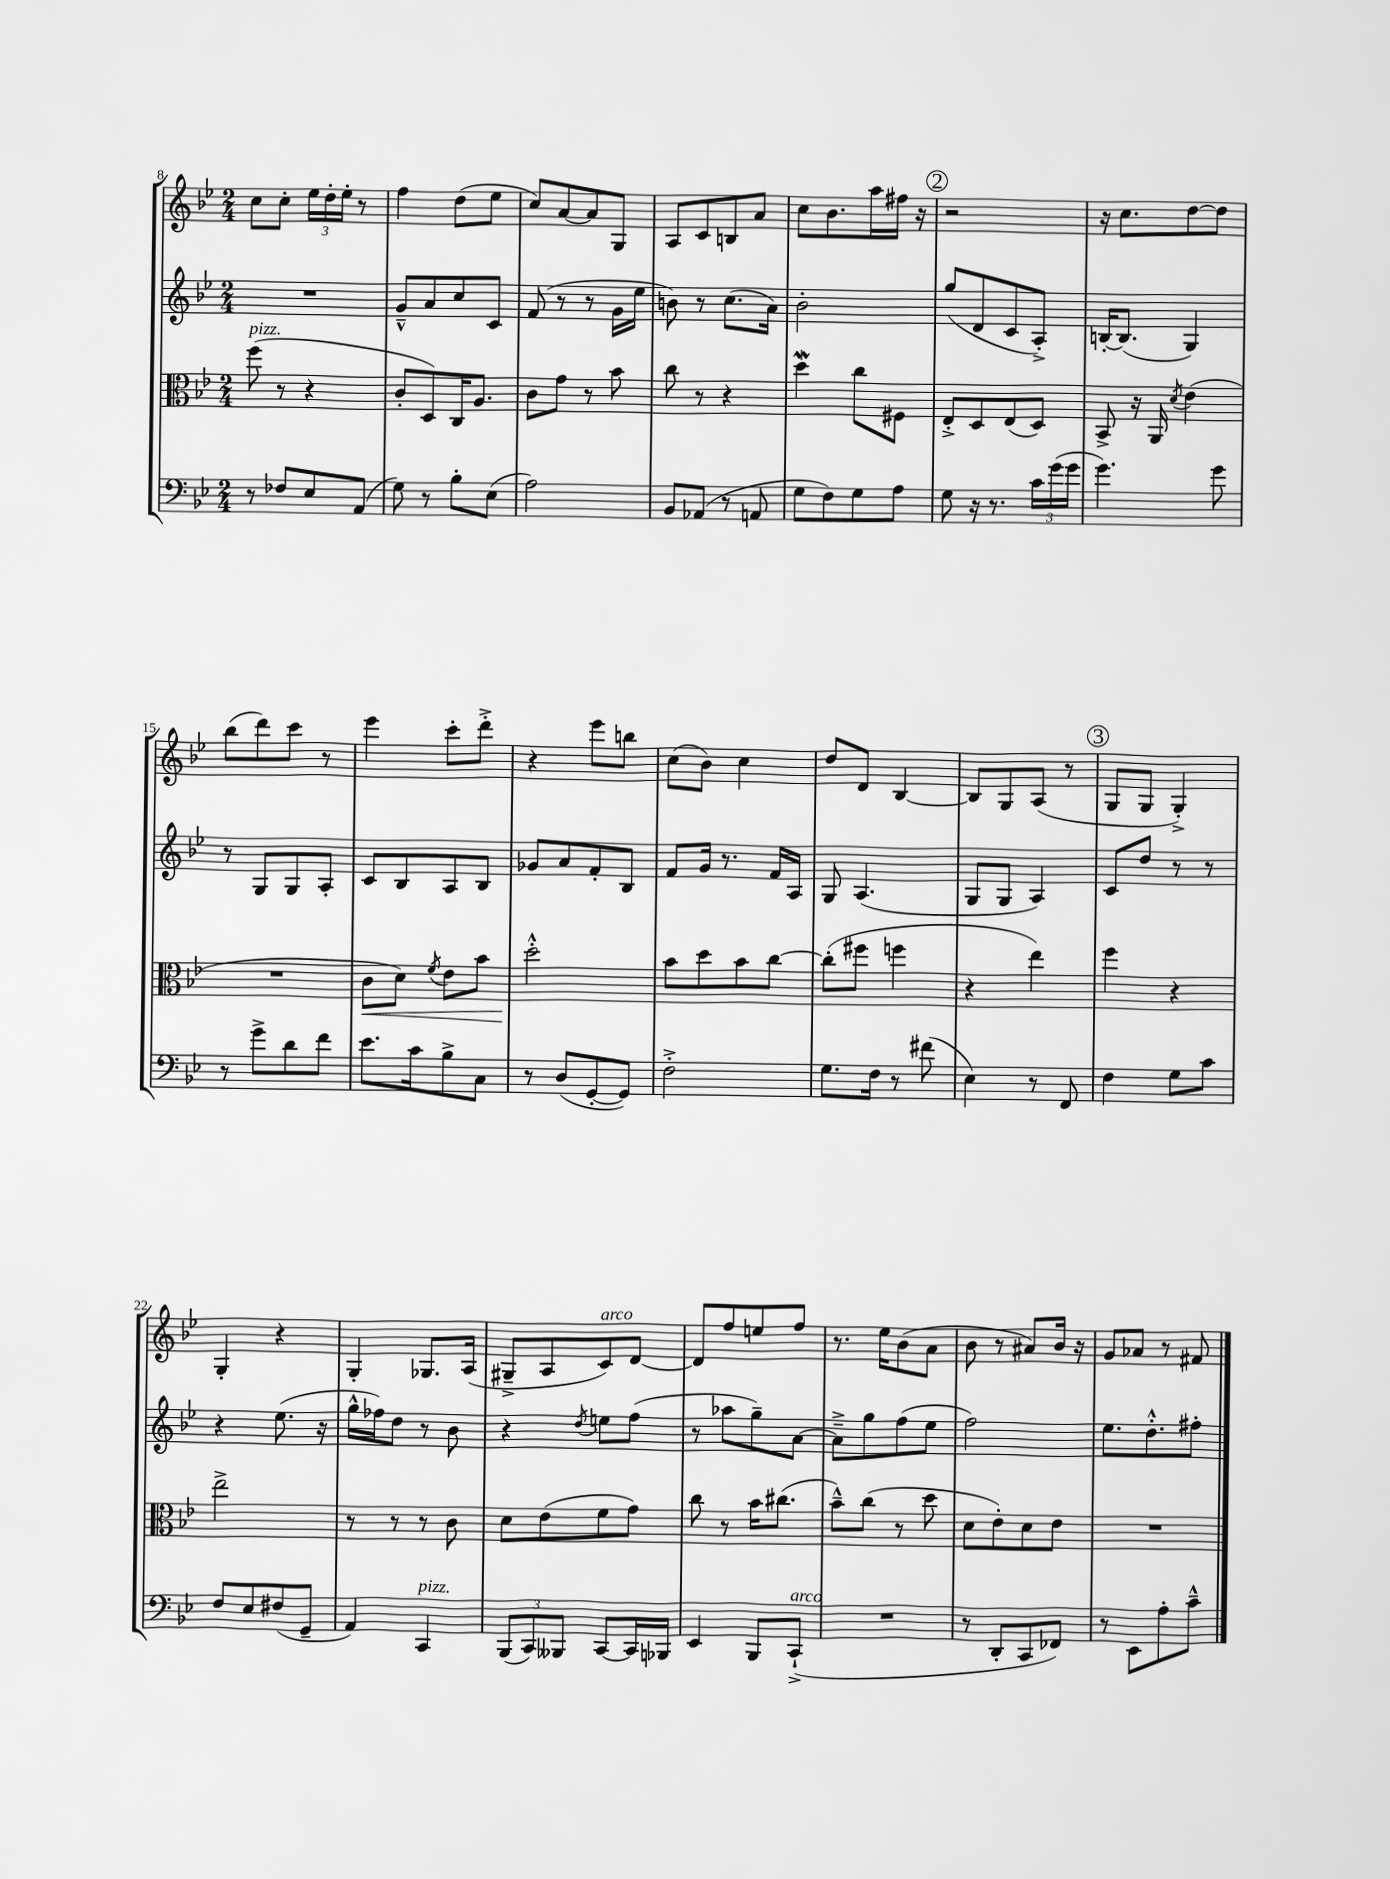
<<
\new StaffGroup <<
\new Staff = "s0" {
    \clef treble \key bes \major \numericTimeSignature \time 2/4
    \autoBeamOff c''8[ c''8]-. \tuplet 3/2 { ees''16[ d''16-. ees''16]-. } r8 |
    f''4 d''8[( ees''8] |
    c''8[) a'8~ a'8 g8] |
    a8[ c'8 b8 a'8] |
    c''8[ bes'8. a''16 fis''16] r16 |
    \mark \markup { \circle "2" } r2 |
    r16 c''8.[ d''8~ d''8] |
    bes''8[( d'''8) c'''8] r8 |
    ees'''4 c'''8[-. d'''8]-.-> |
    r4 ees'''8[ b''8] |
    c''8[( bes'8]) c''4 |
    d''8[ d'8] bes4~ |
    bes8[ g8 a8]( r8 |
    \mark \markup { \circle "3" } g8[ g8] g4-.->) |
    g4-. r4 |
    g4-. ges8.[ a16]( |
    gis8[---> a8 c'8^\markup { \italic "arco" }) d'8]~ |
    d'8[ f''8 e''8 f''8] |
    r8. ees''16[ bes'8( a'8] |
    bes'8 r8 ais'8[) bes'16] r16 |
    g'8[ aes'8] r8 fis'8 \bar "|." |
}
\new Staff = "s1" {
    \clef treble \key bes \major \numericTimeSignature \time 2/4
    \autoBeamOff R2 |
    g'8[---^ a'8 c''8 c'8] |
    f'8( r8 r8 g'16[ ees''16] |
    b'8) r8 c''8.[( a'16]) |
    bes'2-. |
    \mark \markup { \circle "2" } g''8[( d'8 c'8 a8]-.->) |
    b16[~-. b8.]( g4) |
    r8 g8[ g8 a8]-. |
    c'8[ bes8 a8 bes8] |
    ges'8[ a'8 f'8-. bes8] |
    f'8[ g'16] r8. f'16[ a16] |
    g8 a4.( |
    g8[ g8] a4) |
    \mark \markup { \circle "3" } c'8[ d''8] r8 r8 |
    r4 ees''8.( r16 |
    g''16[-^ fes''16) d''8] r8 bes'8 |
    r4 \acciaccatura { d''8 } e''8[ f''8]( |
    r8 aes''8[ g''8--) a'8]~ |
    a'8[---> g''8 f''8( ees''8] |
    f''2) |
    ees''8.[ d''8.-.-^ fis''8]-. \bar "|." |
}
\new Staff = "s2" {
    \clef alto \key bes \major \numericTimeSignature \time 2/4
    \autoBeamOff f''8^\markup { \italic "pizz." }( r8 r4 |
    c'8[-. d8) c16 a8.] |
    c'8[ g'8] r8 bes'8 |
    c''8 r8 r4 |
    d''4\mordent c''8[ fis8] |
    \mark \markup { \circle "2" } ees8[-.-> d8 ees8( d8]) |
    bes,8-> r16 a,16 \acciaccatura { d'8 } ees'4( |
    R2 |
    c'8[\< d'8]) \acciaccatura { f'8 } ees'8[ bes'8] |
    d''2-.-^\! |
    bes'8[ d''8 bes'8 c''8]~ |
    c''8[-.( fis''8] f''4 |
    r4 ees''4) |
    \mark \markup { \circle "3" } f''4 r4 |
    ees''2-> |
    r8 r8 r8 c'8 |
    d'8[ ees'8( f'8 g'8]) |
    c''8 r8 bes'16[ cis''8.]( |
    bes'8[---^) c''8]( r8 d''8 |
    d'8[ ees'8-.) d'8 ees'8] |
    R2 \bar "|." |
}
\new Staff = "s3" {
    \clef bass \key bes \major \numericTimeSignature \time 2/4
    \autoBeamOff r8 fes8[ ees8 a,8]( |
    g8) r8 bes8[-. ees8]( |
    a2) |
    bes,8[ aes,8]( r8 a,8 |
    g8[ f8) g8 a8] |
    \mark \markup { \circle "2" } g8 r16 r8. \tuplet 3/2 { c'16[ g'16( g'16] } |
    g'4.) g'8 |
    r8 g'8[-> d'8 f'8] |
    ees'8.[ c'16 bes8-> c8] |
    r8 d8[( g,8~-. g,8]) |
    f2-.-> |
    g8.[ f16] r8 fis'8( |
    ees4) r8 f,8 |
    \mark \markup { \circle "3" } f4 g8[ c'8] |
    f8[ ees8 fis8( g,8]-- |
    a,4) c,4^\markup { \italic "pizz." } |
    \tuplet 3/2 { bes,,8[( c,8) beses,,8] } c,8[~ c,16 bes,,16] |
    ees,4 bes,,8[ c,8]-!->^\markup { \italic "arco" }( |
    R2 |
    r8 d,8[-. c,8 fes,8]) |
    r8 ees,8[ a8-. c'8]---^ \bar "|." |
}
>>
>>
\layout { \context { \Score currentBarNumber = #8 } }
